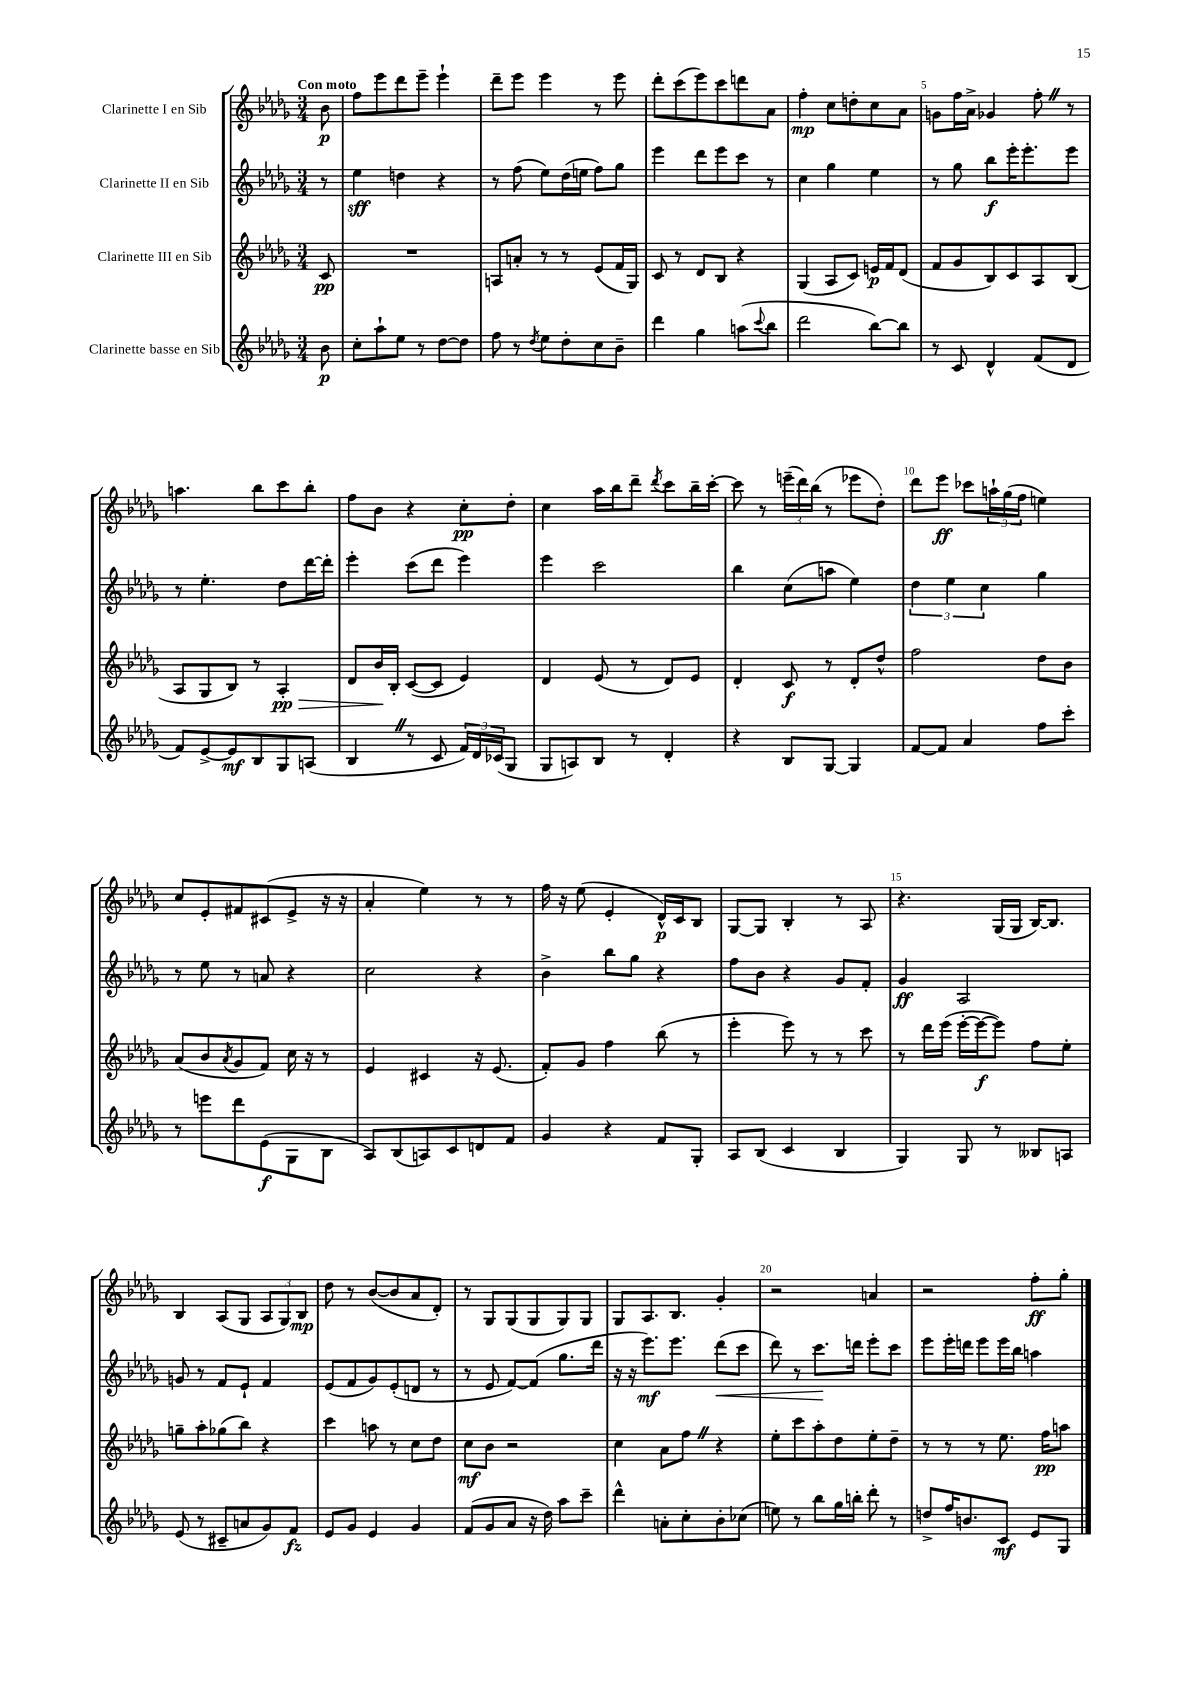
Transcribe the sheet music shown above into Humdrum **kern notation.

**kern	**dynam	**kern	**dynam	**kern	**dynam	**kern	**dynam
*part4	*part4	*part3	*part3	*part2	*part2	*part1	*part1
*staff4	*staff4	*staff3	*staff3	*staff2	*staff2	*staff1	*staff1
*I"Clarinette basse en Sib	*	*I"Clarinette III en Sib	*	*I"Clarinette II en Sib	*	*I"Clarinette I en Sib	*
*clefG2	*	*clefG2	*	*clefG2	*	*clefG2	*
*k[b-e-a-d-g-]	*	*k[b-e-a-d-g-]	*	*k[b-e-a-d-g-]	*	*k[b-e-a-d-g-]	*
*M3/4	*	*M3/4	*	*M3/4	*	*M3/4	*
=	=	=	=	=	=	=	=
!	!	!	!	!	!	!LO:TX:a:B:t=Con moto	!
8b-\	p	8c/	pp	8r	.	8b-\	p
=1	=1	=1	=1	=1	=1	=1	=1
8cc'\L	.	2.r	.	4ee-\	sff	8ff\L	.
8aa-`\	.	.	.	.	.	8eee-\	.
8ee-\J	.	.	.	4ddn\	.	8ddd-\	.
8r	.	.	.	.	.	8eee-~\J	.
[8dd-\L	.	.	.	4r	.	4eee-`\	.
8dd-\J]	.	.	.	.	.	.	.
=2	=2	=2	=2	=2	=2	=2	=2
8ff\	.	8An/L	.	8r	.	8ddd-~\L	.
8r	.	8an'/J	.	(8ff\	.	8eee-\J	.
8qdd-/	.	.	.	.	.	.	.
8ee-\L	.	8r	.	8ee-\L)	.	4eee-\	.
8dd-'\	.	8r	.	(16dd-\L	.	.	.
.	.	.	.	16een\JJ	.	.	.
8cc\	.	(8e-/L	.	8ff\L)	.	8r	.
8b-~\J	.	16f/L	.	8gg-\J	.	8eee-\	.
.	.	16G-/JJ)	.	.	.	.	.
=3	=3	=3	=3	=3	=3	=3	=3
4ddd-\	.	8c/	.	4eee-\	.	8ddd-'\L	.
.	.	8r	.	.	.	(8ccc\	.
4gg-\	.	8d-/L	.	8ddd-\L	.	8eee-\)	.
.	.	8B-/J	.	8eee-\	.	8ccc\	.
(8aan\L	.	4r	.	8ccc\J	.	8dddn\	.
8qqccc/	.	.	.	.	.	.	.
8bb-\J	.	.	.	8r	.	8a-\J	.
=4	=4	=4	=4	=4	=4	=4	=4
2ddd-\	.	(4G-/	.	4cc\	.	4ff'\	mp
.	.	8A-/L	.	4gg-\	.	8cc\L	.
.	.	8c/J)	.	.	.	8ddn'\	.
[8bb-\L)	.	16en/LL	p	4ee-\	.	8cc\	.
.	.	16f/J	.	.	.	.	.
8bb-\J]	.	(8d-/J	.	.	.	8a-\J	.
=5	=5	=5	=5	=5	=5	=5	=5
8r	.	8f/L	.	8r	.	8gn\L	.
8c/	.	8g-/	.	8gg-\	.	16ff\L	.
.	.	.	.	.	.	16a-^\JJ	.
4d-^^/	.	8B-/)	.	8bb-\L	f	4g-X/	.
.	.	8c/	.	16eee-'\K	.	.	.
.	.	.	.	8.eee-'\	.	.	.
(8f/L	.	8A-/	.	.	.	8ff'Z\	.
8d-/J	.	(8B-/J	.	8eee-\J	.	8r	.
!!LO:LB:g=z
=6	=6	=6	=6	=6	=6	=6	=6
8f/L)	.	8A-/L	.	8r	.	4.aan\	.
[8e-^/	.	8G-/	.	4.ee-'\	.	.	.
8e-/]	mf	8B-/J)	.	.	.	.	.
8B-/	.	8r	.	.	.	8bb-\L	.
!	!	!	!LO:HP:b	!	!	!	!
8G-/	.	4A-'/	> pp	8dd-\L	.	8ccc\	.
(8An/J	.	.	.	[16ddd-\L	.	8bb-'\J	.
.	.	.	.	16ddd-'\JJ]	.	.	.
=7	=7	=7	=7	=7	=7	=7	=7
4B-Z/	.	8d-/L	.	4eee-'\	.	8ff\L	.
.	.	16b-/L	.	.	.	8b-\J	.
.	.	16B-'/JJ	]	.	.	.	.
8r	.	([8c/L	.	(8ccc\L	.	4r	.
8c/	.	8c/J]	.	8ddd-\J	.	.	.
24f/LL)	.	4e-/)	.	4eee-\)	.	8cc'\L	pp
24d-/	.	.	.	.	.	.	.
(24c-X/J	.	.	.	.	.	.	.
8G-/J	.	.	.	.	.	8dd-'\J	.
=8	=8	=8	=8	=8	=8	=8	=8
8G-/L	.	4d-/	.	4eee-\	.	4cc\	.
8An/)	.	.	.	.	.	.	.
8B-/J	.	(8e-/	.	2ccc\	.	16aa-\LL	.
.	.	.	.	.	.	16bb-\J	.
8r	.	8r	.	.	.	8ddd-~\J	.
.	.	.	.	.	.	8qddd-/	.
4d-'/	.	8d-/L)	.	.	.	8ccc\L	.
.	.	8e-/J	.	.	.	16bb-~\L	.
.	.	.	.	.	.	[16ccc'\JJ	.
=9	=9	=9	=9	=9	=9	=9	=9
4r	.	4d-'/	.	4bb-\	.	8ccc\]	.
.	.	.	.	.	.	8r	.
8B-/L	.	8c/	f	(8cc\L	.	(24eeen~\LL	.
.	.	.	.	.	.	24ddd-\)	.
.	.	.	.	.	.	(24bb-\JJ	.
[8G-/J	.	8r	.	8aan\J	.	8r	.
4G-/]	.	8d-'/L	.	4ee-\)	.	8eee-X\L	.
.	.	8dd-^^/J	.	.	.	8dd-'\J)	.
=10	=10	=10	=10	=10	=10	=10	=10
[8f/L	.	2ff\	.	6dd-\	.	8ddd-\L	.
8f/J]	.	.	.	.	.	8eee-\J	ff
.	.	.	.	6ee-\	.	.	.
4a-/	.	.	.	.	.	8ccc-X\L	.
.	.	.	.	6cc\	.	.	.
.	.	.	.	.	.	24aan`\L	.
.	.	.	.	.	.	(24gg-\	.
.	.	.	.	.	.	24ff\JJ	.
8ff\L	.	8dd-\L	.	4gg-\	.	4een\)	.
8ccc'\J	.	8b-\J	.	.	.	.	.
!!LO:LB:g=z
=11	=11	=11	=11	=11	=11	=11	=11
8r	.	(8a-/L	.	8r	.	8cc/L	.
8eeen\L	.	8b-/	.	8ee-\	.	8e-'/	.
.	.	8qa-/	.	.	.	.	.
8ddd-\	.	8g-/	.	8r	.	8f#X/	.
(8e-\	f	8f/J)	.	8an/	.	(8c#X/	.
8G-\	.	16cc\	.	4r	.	8e-^/J	.
.	.	16r	.	.	.	.	.
8B-\J	.	8r	.	.	.	16r	.
.	.	.	.	.	.	16r	.
=12	=12	=12	=12	=12	=12	=12	=12
8A-/L)	.	4e-/	.	2cc\	.	4a-'/	.
(8B-/	.	.	.	.	.	.	.
8An/)	.	4c#X/	.	.	.	4ee-\)	.
8c/	.	.	.	.	.	.	.
8dn/	.	16r	.	4r	.	8r	.
.	.	(8.e-/	.	.	.	.	.
8f/J	.	.	.	.	.	8r	.
=13	=13	=13	=13	=13	=13	=13	=13
4g-/	.	8f'/L)	.	4b-^\	.	16ff\	.
.	.	.	.	.	.	16r	.
.	.	8g-/J	.	.	.	(8ee-\	.
4r	.	4ff\	.	8bb-\L	.	4e-'/	.
.	.	.	.	8gg-\J	.	.	.
8f/L	.	(8bb-\	.	4r	.	16d-^^/LL)	p
.	.	.	.	.	.	16c/J	.
8G-'/J	.	8r	.	.	.	8B-/J	.
=14	=14	=14	=14	=14	=14	=14	=14
8A-/L	.	4eee-'\	.	8ff\L	.	[8G-/L	.
(8B-/J	.	.	.	8b-\J	.	8G-/J]	.
4c/	.	8eee-\)	.	4r	.	4B-'/	.
.	.	8r	.	.	.	.	.
4B-/	.	8r	.	8g-/L	.	8r	.
.	.	8ccc\	.	8f'/J	.	8A-/	.
=15	=15	=15	=15	=15	=15	=15	=15
4G-/)	.	8r	.	4g-/	ff	4.r	.
.	.	16ddd-\LL	.	.	.	.	.
.	.	(16eee-\JJ	.	.	.	.	.
8G-/	.	[16eee-'\LL	.	2A-/	.	.	.
.	.	16eee-\J_	f	.	.	.	.
8r	.	8eee-\J])	.	.	.	(16G-/LL	.
.	.	.	.	.	.	16G-/JJ	.
8B--X/L	.	8ff\L	.	.	.	[16B-/KL)	.
.	.	.	.	.	.	8.B-/J]	.
8An/J	.	8ee-'\J	.	.	.	.	.
!!LO:LB:g=z
=16	=16	=16	=16	=16	=16	=16	=16
(8e-/	.	8ggn~\L	.	8gn/	.	4B-/	.
8r	.	8aa-'\	.	8r	.	.	.
8c#X~/L	.	(8gg-X\	.	8f/L	.	(8A-/L	.
8an/	.	8bb-\J)	.	8e-`/J	.	8G-/J	.
8g-/)	.	4r	.	4f/	.	12A-/L	.
.	.	.	.	.	.	12G-/)	.
8f/J	fz	.	.	.	.	.	.
.	.	.	.	.	.	12B-/J	mp
=17	=17	=17	=17	=17	=17	=17	=17
8e-/L	.	4ccc\	.	(8e-/L	.	8dd-\	.
8g-/J	.	.	.	8f/	.	8r	.
4e-/	.	8aan\	.	8g-/)	.	([8b-/L	.
.	.	8r	.	(8e-'/	.	8b-/]	.
4g-/	.	8cc\L	.	8dn/J	.	8a-/	.
.	.	8dd-\J	.	8r	.	8d-'/J)	.
=18	=18	=18	=18	=18	=18	=18	=18
(8f/L	.	8cc\L	mf	8r	.	8r	.
8g-/	.	8b-\J	.	8e-/	.	8G-/L	.
8a-/J	.	2r	.	[8f/L)	.	(8G-/	.
16r	.	.	.	(8f/J]	.	8G-/	.
16dd-\)	.	.	.	.	.	.	.
8aa-\L	.	.	.	8.gg-\L	.	8G-/)	.
8ccc~\J	.	.	.	.	.	8G-/J	.
.	.	.	.	16ddd-\Jk	.	.	.
=19	=19	=19	=19	=19	=19	=19	=19
4ddd-^^\	.	4cc\	.	16r	.	8G-/L	.
.	.	.	.	16r	.	.	.
.	.	.	.	8.eee-\L)	mf	8.A-/	.
8an'\L	.	8a-\L	.	.	.	.	.
.	.	.	.	8.eee-\J	.	8.B-/J	.
8cc'\	.	8ffZ\J	.	.	.	.	.
!	!	!	!	!	!LO:HP:b	!	!
8b-'\	.	4r	.	(8ddd-\L	<	4g-'/	.
(8cc-X\J	.	.	.	8ccc\J	.	.	.
=20	=20	=20	=20	=20	=20	=20	=20
8een\)	.	8ee-'\L	.	8ddd-\)	.	2r	.
8r	.	8ccc\	.	8r	.	.	.
8bb-\L	.	8aa-'\	.	8.ccc\L	.	.	.
16gg-\L	.	8dd-\	.	.	.	.	.
16bbn'\JJ	.	.	.	16dddn\Jk	[	.	.
8ddd-'\	.	8ee-'\	.	8eee-'\L	.	4an/	.
8r	.	8dd-~\J	.	8ccc\J	.	.	.
=21	=21	=21	=21	=21	=21	=21	=21
8ddn^/L	.	8r	.	8eee-\L	.	2r	.
16ff/K	.	8r	.	16eee-'\L	.	.	.
8.bn/	.	.	.	16dddn\JJ	.	.	.
.	.	8r	.	8eee-\L	.	.	.
8c/J	mf	8.ee-\	.	16eee-\L	.	.	.
.	.	.	.	16bb-\JJ	.	.	.
8e-/L	.	.	.	4aan\	.	8ff'\L	ff
.	.	16ff\KL	pp	.	.	.	.
8G-/J	.	8aan\J	.	.	.	8gg-'\J	.
==	==	==	==	==	==	==	==
*-	*-	*-	*-	*-	*-	*-	*-
